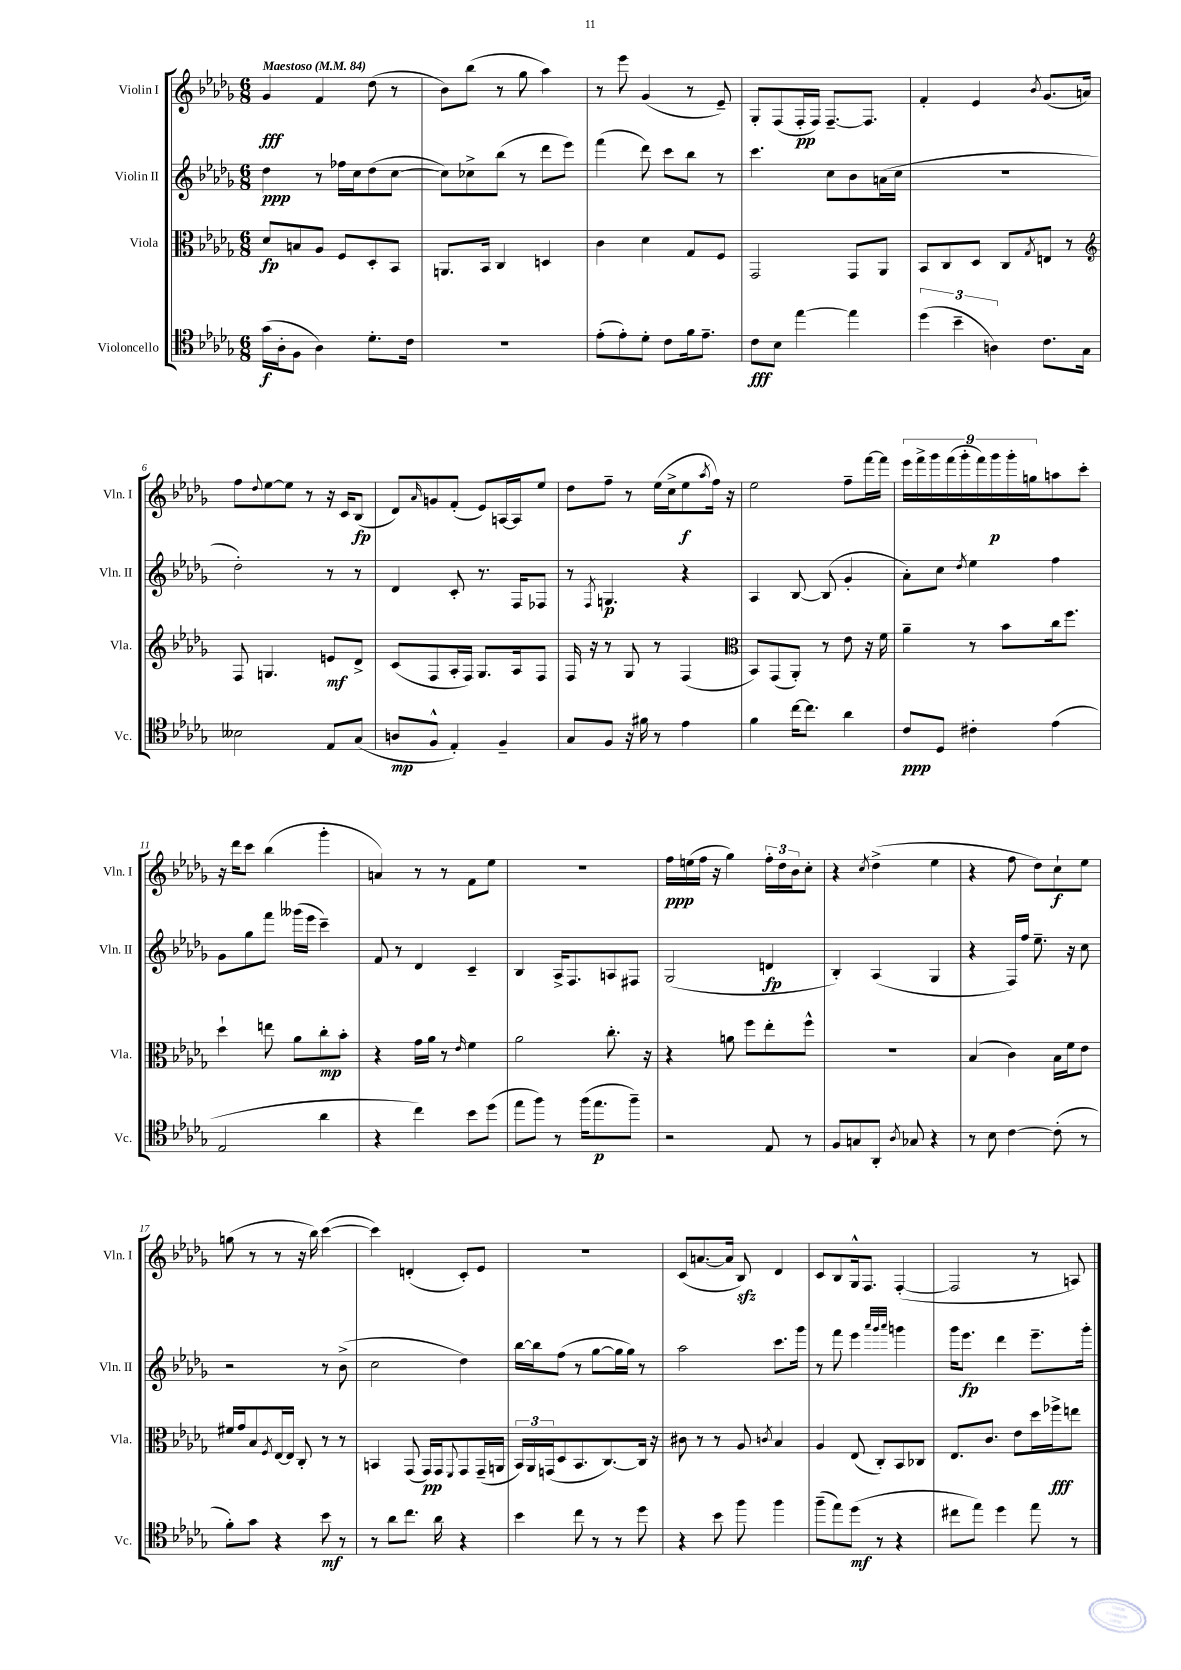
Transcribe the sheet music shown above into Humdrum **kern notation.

**kern	**dynam	**kern	**dynam	**kern	**dynam	**kern	**dynam
*part4	*part4	*part3	*part3	*part2	*part2	*part1	*part1
*staff4	*staff4	*staff3	*staff3	*staff2	*staff2	*staff1	*staff1
*I"Violoncello	*	*I"Viola	*	*I"Violin II	*	*I"Violin I	*
*I'Vc.	*	*I'Vla.	*	*I'Vln. II	*	*I'Vln. I	*
*clefC4	*	*clefC3	*	*clefG2	*	*clefG2	*
*k[b-e-a-d-g-]	*	*k[b-e-a-d-g-]	*	*k[b-e-a-d-g-]	*	*k[b-e-a-d-g-]	*
*M6/8	*	*M6/8	*	*M6/8	*	*M6/8	*
*MM84	*	*MM84	*	*MM84	*	*MM84	*
=1	=1	=1	=1	=1	=1	=1	=1
!	!	!	!	!	!	!LO:TX:a:B:t=Maestoso	!
(16g-\LL	f	8d-/L	fp	4dd-\	ppp	4g-/	fff
16A-'\J	.	.	.	.	.	.	.
8F\J	.	8Bn/	.	.	.	.	.
4A-\)	.	8A-/J	.	8r	.	4f/	.
.	.	8F/L	.	16ff-X\LL	.	.	.
.	.	.	.	16cc\J	.	.	.
8.d-'\L	.	8D-'/	.	(8dd-\	.	(8dd-\	.
.	.	8BB-/J	.	[8cc\J	.	8r	.
16c\Jk	.	.	.	.	.	.	.
=2	=2	=2	=2	=2	=2	=2	=2
2.r	.	8.AAn/L	.	8cc\L])	.	8b-\L)	.
.	.	.	.	8cc-X^\	.	(8bb-\J	.
.	.	16BB-/Jk	.	.	.	.	.
.	.	4C/	.	(8bb-\J	.	8r	.
.	.	.	.	8r	.	8gg-\	.
.	.	4Dn/	.	8ddd-\L	.	4aa-\)	.
.	.	.	.	8eee-\J)	.	.	.
=3	=3	=3	=3	=3	=3	=3	=3
(8e-'\L	.	4c\	.	(4fff\	.	8r	.
8e-'\)	.	.	.	.	.	8eee-\	.
8d-'\J	.	4d-\	.	8ddd-\)	.	(4g-/	.
8c\L	.	.	.	8ccc\L	.	.	.
16f\k	.	8G-/L	.	8bb-\J	.	8r	.
8.e-~\J	.	.	.	.	.	.	.
.	.	8F/J	.	8r	.	8e-~/)	.
=4	=4	=4	=4	=4	=4	=4	=4
8c\L	fff	2GG-/	.	4.ccc\	.	8G-'/L	.
8B-\J	.	.	.	.	.	(8F/	.
[4ee-\	.	.	.	.	.	16F'/L	pp
.	.	.	.	.	.	16F/JJ)	.
.	.	.	.	8cc\L	.	[8.F~/L	.
4ee-\]	.	8GG-/L	.	8b-\	.	.	.
.	.	.	.	.	.	8.F/J]	.
.	.	8AA-/J	.	(16an\L	.	.	.
.	.	.	.	16cc\JJ	.	.	.
=5	=5	=5	=5	=5	=5	=5	=5
(6dd-\	.	8BB-/L	.	2.r	.	4f'/	.
.	.	8C/	.	.	.	.	.
6b-~\	.	.	.	.	.	.	.
.	.	8D-/J	.	.	.	4e-/	.
6An\)	.	.	.	.	.	.	.
.	.	8C/L	.	.	.	.	.
.	.	8qG-/	.	.	.	8qb-/	.
8.c\L	.	8En/J	.	.	.	(8.g-/L	.
.	.	8r	.	.	.	.	.
16G-\Jk	.	.	.	.	.	16an/Jk)	.
!!LO:LB:g=z
=6	=6	=6	=6	=6	=6	=6	=6
*	*	*clefG2	*	*	*	*	*
2B--X\	.	8F/	.	2dd-'\)	.	8ff\L	.
.	.	.	.	.	.	8qqdd-/	.
.	.	4.Gn/	.	.	.	[8ee-\	.
.	.	.	.	.	.	8ee-\J]	.
.	.	.	.	.	.	8r	.
8E-/L	.	8en/L	mf	8r	.	16r	.
.	.	.	.	.	.	16c/KL	.
(8G-/J	.	8d-^/J	.	8r	.	(8B-/J	fp
=7	=7	=7	=7	=7	=7	=7	=7
8An/L	mp	(8c/L	.	4d-/	.	8d-/L)	.
.	.	.	.	.	.	16qqa-/	.
8F^^/J	.	8F/	.	.	.	8gn/	.
4E-'/)	.	16A-'/L	.	8c'/	.	(8f'/J	.
.	.	16F/JJ)	.	.	.	.	.
.	.	8.G-/L	.	8.r	.	8e-/L)	.
4F~/	.	.	.	.	.	[16An/L	.
.	.	16A-/k	.	16F/KL	.	16A/J]	.
.	.	8F/J	.	8F-X/J	.	8ee-/J	.
=8	=8	=8	=8	=8	=8	=8	=8
8G-/L	.	16F/	.	8r	.	8dd-\L	.
.	.	16r	.	.	.	.	.
.	.	.	.	8qF/	.	.	.
8F/J	.	8r	.	4.Gn/	p	8ff~\J	.
16r	.	8G-/	.	.	.	8r	.
16f#X\	.	.	.	.	.	.	.
8r	.	8r	.	.	.	(16ee-\LL	.
.	.	.	.	.	.	16cc^\J	.
4e-\	.	(4F/	.	4r	.	8ee-\	f
.	.	.	.	.	.	8qaa-/	.
.	.	.	.	.	.	16ff\Jk)	.
.	.	.	.	.	.	16r	.
=9	=9	=9	=9	=9	=9	=9	=9
*	*	*clefC3	*	*	*	*	*
4f\	.	8BB-/L)	.	4A-/	.	2ee-\	.
.	.	(8GG-/	.	.	.	.	.
[16cc\KL	.	8AA-'/J)	.	[8B-/	.	.	.
8.cc\J]	.	.	.	.	.	.	.
.	.	8r	.	(8B-/]	.	.	.
4a-\	.	8e-\	.	4g-'/	.	8ff~\L	.
.	.	16r	.	.	.	[16fff\L	.
.	.	16f\	.	.	.	16fff\JJ]	.
=10	=10	=10	=10	=10	=10	=10	=10
8c/L	ppp	4a-~\	.	8a-'\L)	.	18eee-\LL	.
.	.	.	.	.	.	18fff^\	.
.	.	.	.	.	.	18ggg-\	.
8D-/J	.	.	.	8cc\J	.	.	.
.	.	.	.	.	.	(18fff\	.
.	.	.	.	.	.	18ggg-'\	.
.	.	.	.	8qdd-/	.	.	.
4c#X'\	.	8r	.	4ee-\	.	.	.
.	.	.	.	.	.	18fff\)	.
.	.	.	.	.	.	18ggg-\	p
.	.	8b-\L	.	.	.	.	.
.	.	.	.	.	.	18ggg-'\	.
.	.	.	.	.	.	18ggn\J	.
(4e-\	.	16cc\k	.	4ff\	.	8aan\	.
.	.	8.ff\J	.	.	.	.	.
.	.	.	.	.	.	8ccc'\J	.
!!LO:LB:g=z
=11	=11	=11	=11	=11	=11	=11	=11
2E-/	.	4dd-`\	.	8g-\L	.	16r	.
.	.	.	.	.	.	16ddd-\KL	.
.	.	.	.	8gg-\	.	8ccc\J	.
.	.	8een\	.	8fff\J	.	(4bb-\	.
.	.	8a-\L	.	(16ggg--X\LL	.	.	.
.	.	.	.	16eee-\JJ	.	.	.
4a-\	.	8cc'\	mp	4ccc~\)	.	4ggg-'\	.
.	.	8b-'\J	.	.	.	.	.
=12	=12	=12	=12	=12	=12	=12	=12
4r	.	4r	.	8f/	.	4an/)	.
.	.	.	.	8r	.	.	.
4cc\)	.	16g-\LL	.	4d-/	.	8r	.
.	.	16a-\JJ	.	.	.	.	.
.	.	8r	.	.	.	8r	.
.	.	16qqe-/	.	.	.	.	.
8b-\L	.	4f\	.	4c~/	.	8f\L	.
(8dd-\J	.	.	.	.	.	8ee-\J	.
=13	=13	=13	=13	=13	=13	=13	=13
8ee-\L	.	2a-\	.	4B-/	.	2.r	.
8ff\J)	.	.	.	.	.	.	.
8r	.	.	.	16A-^/KL	.	.	.
.	.	.	.	8.F/	.	.	.
(16ff\KL	.	.	.	.	.	.	.
8.ee-\	p	.	.	.	.	.	.
.	.	8.cc'\	.	8An/	.	.	.
8ff~\J)	.	.	.	8F#X/J	.	.	.
.	.	16r	.	.	.	.	.
=14	=14	=14	=14	=14	=14	=14	=14
2r	.	4r	.	(2G-/	.	16ff\LL	ppp
.	.	.	.	.	.	(16een\	.
.	.	.	.	.	.	16ff\JJ	.
.	.	.	.	.	.	16r	.
.	.	8an\	.	.	.	4gg-\)	.
.	.	8ff\L	.	.	.	.	.
8E-/	.	8ee-'\	.	4dn/	fp	24ff'\LL	.
.	.	.	.	.	.	24dd-\	.
.	.	.	.	.	.	24b-\J	.
8r	.	8ff^^\J	.	.	.	8cc'\J	.
=15	=15	=15	=15	=15	=15	=15	=15
8F/L	.	2.r	.	4B-'/)	.	4r	.
8Gn/	.	.	.	.	.	.	.
.	.	.	.	.	.	8qcc/	.
8AA-'/J	.	.	.	(4A-/	.	(4dd-^\	.
8qA-/	.	.	.	.	.	.	.
8G-X/	.	.	.	.	.	.	.
4r	.	.	.	4G-/	.	4ee-\	.
=16	=16	=16	=16	=16	=16	=16	=16
8r	.	(4B-/	.	4r	.	4r	.
8B-\	.	.	.	.	.	.	.
[4c\	.	4c\)	.	16F/LL)	.	8ff\	.
.	.	.	.	16ff/JJ	.	.	.
.	.	.	.	8.ee-~\	.	8dd-\L)	.
(8c'\]	.	16B-\LL	.	.	.	8cc`\	f
.	.	16f\J	.	16r	.	.	.
8r	.	8e-\J	.	8cc\	.	8ee-\J	.
!!LO:LB:g=z
=17	=17	=17	=17	=17	=17	=17	=17
8f'\L)	.	16f#X/LL	.	2r	.	(8ggn\	.
.	.	16g-/J	.	.	.	.	.
8g-\J	.	8B-/	.	.	.	8r	.
.	.	8qF/	.	.	.	.	.
4r	.	[16E-/L	.	.	.	8r	.
.	.	16E-/JJ]	.	.	.	.	.
.	.	8C'/	.	.	.	16r	.
.	.	.	.	.	.	16bb-\)	.
8b-\	mf	8r	.	8r	.	([4ccc\	.
8r	.	8r	.	(8b-^\	.	.	.
=18	=18	=18	=18	=18	=18	=18	=18
8r	.	4BBn/	.	2cc\	.	4ccc\])	.
8a-\L	.	.	.	.	.	.	.
8.cc\J	.	(8GG-/	.	.	.	(4dn'/	.
.	.	16GG-/LL)	pp	.	.	.	.
16a-\	.	16GG-/J	.	.	.	.	.
.	.	8qqFF/	.	.	.	.	.
4r	.	8GG-/	.	4dd-\)	.	8c'/L)	.
.	.	(16GG-~/L	.	.	.	8e-/J	.
.	.	16AAn/JJ	.	.	.	.	.
=19	=19	=19	=19	=19	=19	=19	=19
4b-\	.	24BB-/LL)	.	[16bb-\LL	.	2.r	.
.	.	24AA-/	.	.	.	.	.
.	.	.	.	16bb-\J]	.	.	.
.	.	(24GGn/J	.	.	.	.	.
.	.	8D-/	.	(8ff\J	.	.	.
8cc\	.	8.BB-/	.	8r	.	.	.
8r	.	.	.	[8gg-\L	.	.	.
.	.	[8.C/)	.	.	.	.	.
8r	.	.	.	16gg-\L]	.	.	.
.	.	.	.	16gg-\JJ)	.	.	.
8dd-\	.	16C/Jk]	.	8r	.	.	.
.	.	16r	.	.	.	.	.
=20	=20	=20	=20	=20	=20	=20	=20
4r	.	8c#X\	.	2aa-\	.	(8c/L	.
.	.	8r	.	.	.	[8.an/	.
8b-\	.	8r	.	.	.	.	.
.	.	.	.	.	.	16a/Jk]	.
8ff\	.	8A-/	.	.	.	8B-zz/)	.
.	.	8qcn/	.	.	.	.	.
4ff\	.	4B-/	.	8.ccc\L	.	4d-/	.
.	.	.	.	16ggg-\Jk	.	.	.
=21	=21	=21	=21	=21	=21	=21	=21
(8ff~\L	.	4A-/	.	8r	.	8c/L	.
8ee-\)	.	.	.	8fff\	.	8B-/	.
(8dd-\J	mf	(8E-/	.	4eee-\	.	16G-^^/k	.
.	.	.	.	.	.	8.F/J	.
8r	.	8C'/L)	.	.	.	.	.
.	.	.	.	32qqaaa-/LLL	.	.	.
.	.	.	.	32qqggg-/	.	.	.
.	.	.	.	32qqaaa-/JJJ	.	.	.
4r	.	8BB-/	.	4gggn\	.	([4F'/	.
.	.	8C-X/J	.	.	.	.	.
=22	=22	=22	=22	=22	=22	=22	=22
8cc#X\L	.	8.E-/L	.	16ggg-\KL	.	2F/]	.
.	.	.	.	8.eee-\J	fp	.	.
8ee-\J)	.	.	.	.	.	.	.
.	.	8.c/J	.	.	.	.	.
4dd-\	.	.	.	4ddd-\	.	.	.
.	.	8e-\L	.	.	.	.	.
8ee-\	.	16dd-\L	.	8.eee-~\L	.	8r	.
.	.	16ff-X^\J	fff	.	.	.	.
8r	.	8een\J	.	.	.	8An/)	.
.	.	.	.	16ggg-'\Jk	.	.	.
==	==	==	==	==	==	==	==
*-	*-	*-	*-	*-	*-	*-	*-
